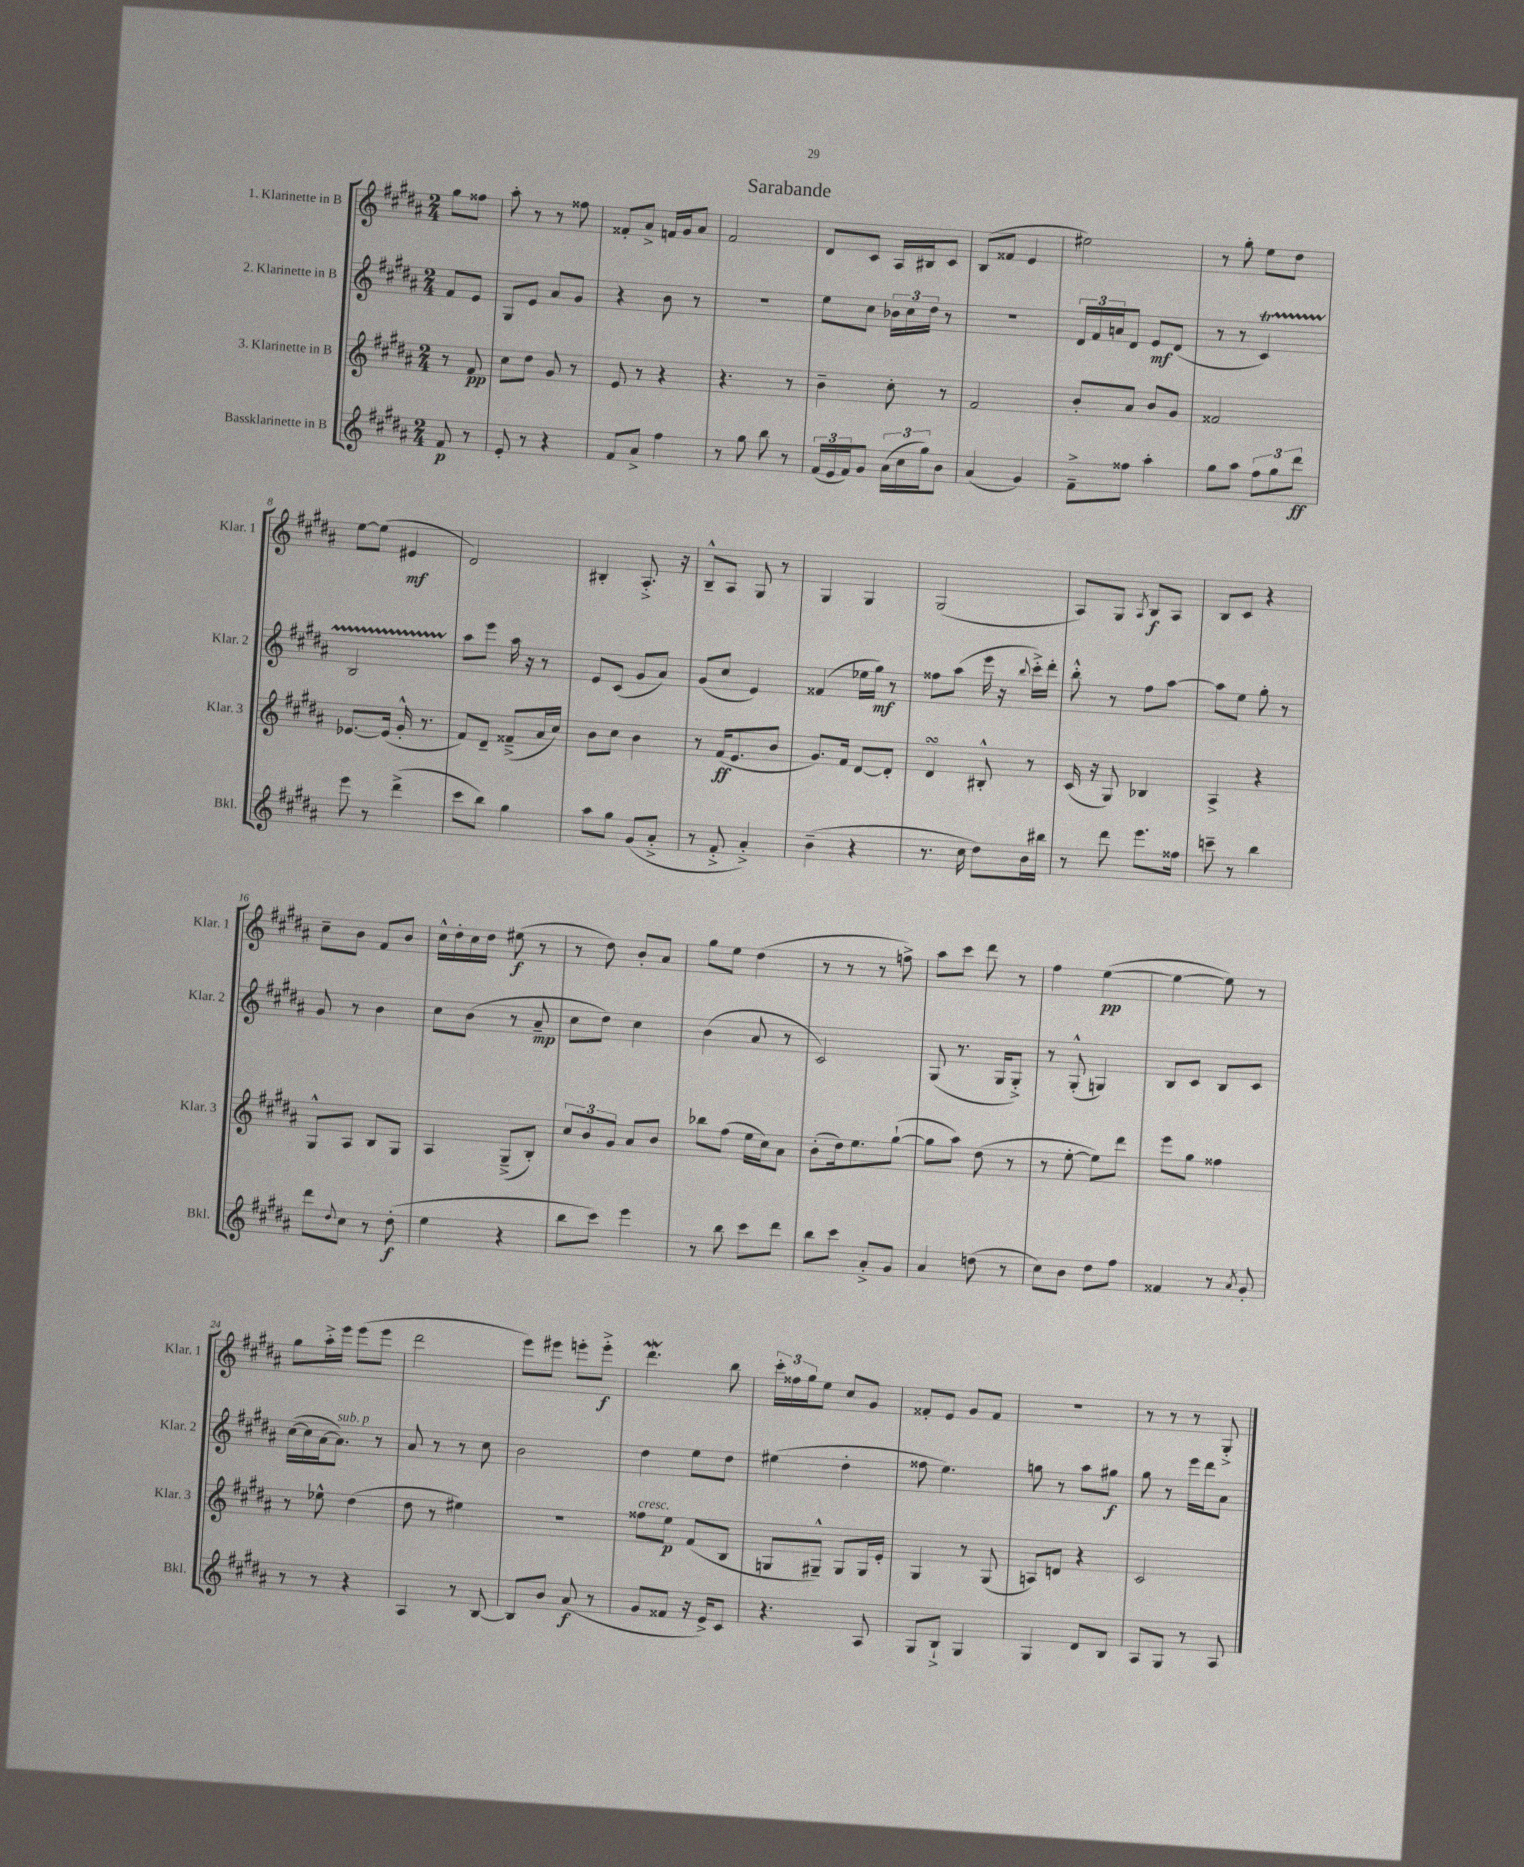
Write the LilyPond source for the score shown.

\header { title = "Sarabande" }
<<
\new StaffGroup <<
\new Staff = "s0" \with { instrumentName = "1. Klarinette in B" shortInstrumentName = "Klar. 1" } {
    \clef treble \key b \major \numericTimeSignature \time 2/4 \partial 4
    gis''8 fisis''8 |
    ais''8-. r8 r8 fisis''8 |
    fisis'8-. ais'8-> f'16 gis'16 ais'8 |
    fis'2 |
    dis'8 cis'8 ais16 bis16 cis'8 |
    b8( fisis'8 e'4 |
    eis''2) |
    r8 gis''8-. e''8 dis''8 |
    e''8~ e''8( eis'4\mf |
    dis'2) |
    bis4-. ais8.-.-> r16 |
    b8---^ ais8 gis8 r8 |
    gis4 gis4 |
    gis2( |
    ais8) gis8 \acciaccatura { ais8 } b8\f ais8 |
    b8 cis'8 r4 |
    cis''8-- b'8 fis'8 b'8 |
    cis''16-^ dis''16-. cis''16 dis''16 eis''8\f( r8 |
    r8 dis''8) b'8-. ais'8 |
    gis''8 e''8 dis''4( |
    r8 r8 r8 f''8->) |
    ais''8 cis'''8 dis'''8 r8 |
    fis''4 e''4~\pp( |
    e''4~ e''8) r8 |
    gis''8 ais''16-.-> e'''16 e'''8( e'''8 |
    dis'''2 |
    e'''8) eis'''8 e'''8-. e'''8-.->\f |
    dis'''4.\mordent b''8 |
    \tuplet 3/2 { cis'''16-. fisis''16 gis''16 } e''8 cis''8 gis'8 |
    fisis'8-. e'8 gis'8 fisis'8 |
    r2 |
    r8 r8 r8 gis8-.-> \bar "|." |
}
\new Staff = "s1" \with { instrumentName = "2. Klarinette in B" shortInstrumentName = "Klar. 2" } {
    \clef treble \key b \major \numericTimeSignature \time 2/4 \partial 4
    fis'8 e'8 |
    gis8 e'8 ais'8 gis'8 |
    r4 b'8 r8 |
    R2 |
    e''8 cis''8 \tuplet 3/2 { bes'16 cis''16 dis''16 } r8 |
    R2 |
    \tuplet 3/2 { dis'16 fis'16 a'16 } dis'8 e'8\mf dis'8( |
    r8 r8 cis'4\startTrillSpan) |
    b2 |
    ais''8\stopTrillSpan e'''8 ais''16 r16 r8 |
    e'8 cis'8( gis'8 ais'8) |
    gis'8( cis''8 e'4) |
    fisis'4( ees''16 gis''16\mf) r8 |
    fisis''8 ais''8( e'''16 r16 \appoggiatura { b''8 } cis'''16-.->) dis'''16-. |
    b''8-.-^ r8 fis''8 ais''8~ |
    ais''8 e''8 gis''8-. r8 |
    gis'8 r8 b'4 |
    cis''8 b'8( r8 ais'8--\mp |
    cis''8 dis''8) cis''4 |
    b'4( ais'8 r8 |
    cis'2) |
    gis8( r8. gis16 gis8-.->) |
    r8 gis8-.-^( g4) |
    b8 cis'8 b8 cis'8 |
    cis''16~( cis''16 ais'16~ ais'8.^\markup { \italic "sub. p" }) r8 |
    ais'8 r8 r8 cis''8 |
    b'2 |
    dis''4 e''8 dis''8 |
    eis''4( dis''4-. |
    fisis''8 e''4.) |
    g''8 r8 ais''8 gis''8\f |
    gis''8 r8 e'''16 dis'''16 ais'8 \bar "|." |
}
\new Staff = "s2" \with { instrumentName = "3. Klarinette in B" shortInstrumentName = "Klar. 3" } {
    \clef treble \key b \major \numericTimeSignature \time 2/4 \partial 4
    r8 fis'8\pp |
    cis''8 dis''8 gis'8 r8 |
    e'8 r8 r4 |
    r4. r8 |
    b'4-- cis''8-. r8 |
    fis'2 |
    b'8-. ais'8 b'8 gis'8 |
    fisis'2 |
    ees'8.~ ees'16( gis'16-.-^ r8. |
    fis'8) dis'8-- fisis'8--->( ais'16 cis''16) |
    b'8 cis''8 b'4 |
    r8 fis'16\ff( e'8. b'8 |
    gis'8.) fis'16 dis'8~ dis'8-. |
    dis'4\turn bis8-.-^ r8 |
    cis'16( r16 gis8) bes4 |
    ais4-> r4 |
    gis8-^ ais8 b8 gis8 |
    ais4 gis8--->( b8-.) |
    \tuplet 3/2 { cis''8 b'8 gis'8 } ais'8 b'8 |
    bes''8 fis''8( e''16 cis''16) ais'8 |
    b'8-.( dis''16) e''8. gis''8~-!( |
    gis''8 ais''8) dis''8( r8 |
    r8 e''8~-. e''8) dis'''8 |
    e'''8 gis''8 fisis''4 |
    r8 ees''8-^ dis''4( |
    dis''8 r8 eis''4) |
    R2 |
    fisis''8^\markup { \italic "cresc." } e''8\p fis'8( b8 |
    g8 gis8---^) gis8 gis16 e'16-. |
    gis4 r8 gis8( |
    a8) d'8 r4 |
    cis'2 \bar "|." |
}
\new Staff = "s3" \with { instrumentName = "Bassklarinette in B" shortInstrumentName = "Bkl." } {
    \clef treble \key b \major \numericTimeSignature \time 2/4 \partial 4
    fis'8\p r8 |
    e'8-. r8 r4 |
    fis'8 ais'8-> fis''4 |
    r8 gis''8 b''8 r8 |
    \tuplet 3/2 { fis'16( e'16 fis'16) } gis'8 \tuplet 3/2 { ais'16( cis''16 gis''16) } b'8 |
    ais'4( gis'4) |
    fis'8---> fisis''8 ais''4-. |
    gis''8 ais''8 \tuplet 3/2 { fis''8 gis''8 dis'''8\ff } |
    e'''8 r8 dis'''4->( |
    cis'''8 b''8) gis''4 |
    ais''8 gis''8 gis'8( ais'8-.-> |
    r8 fis'8-.-> ais'4-.->) |
    b'4--( r4 |
    r8. cis''16 dis''8) b'16 bis''16 |
    r8 dis'''8 e'''8. fisis''16 |
    c'''8-- r8 b''4 |
    dis'''8 \appoggiatura { dis''8 } cis''8 r8 dis''8-.\f( |
    e''4 r4 |
    b''8 cis'''8) e'''4 |
    r8 b''8 cis'''8 dis'''8 |
    b''8 cis'''8 ais'8-.-> gis'8 |
    ais'4 d''8( r8 |
    cis''8) b'8 dis''8 fis''8 |
    fisis'4 r8 \acciaccatura { ais'8 } gis'8-. |
    r8 r8 r4 |
    ais4 r8 b8~ |
    b8 b'8 ais'8\f( r8 |
    gis'8 fisis'8 r16 e'16->) cis'8 |
    r4. ais8 |
    gis8 b8-!-> gis4 |
    gis4 dis'8 b8 |
    ais8 gis8 r8 ais8 \bar "|." |
}
>>
>>
